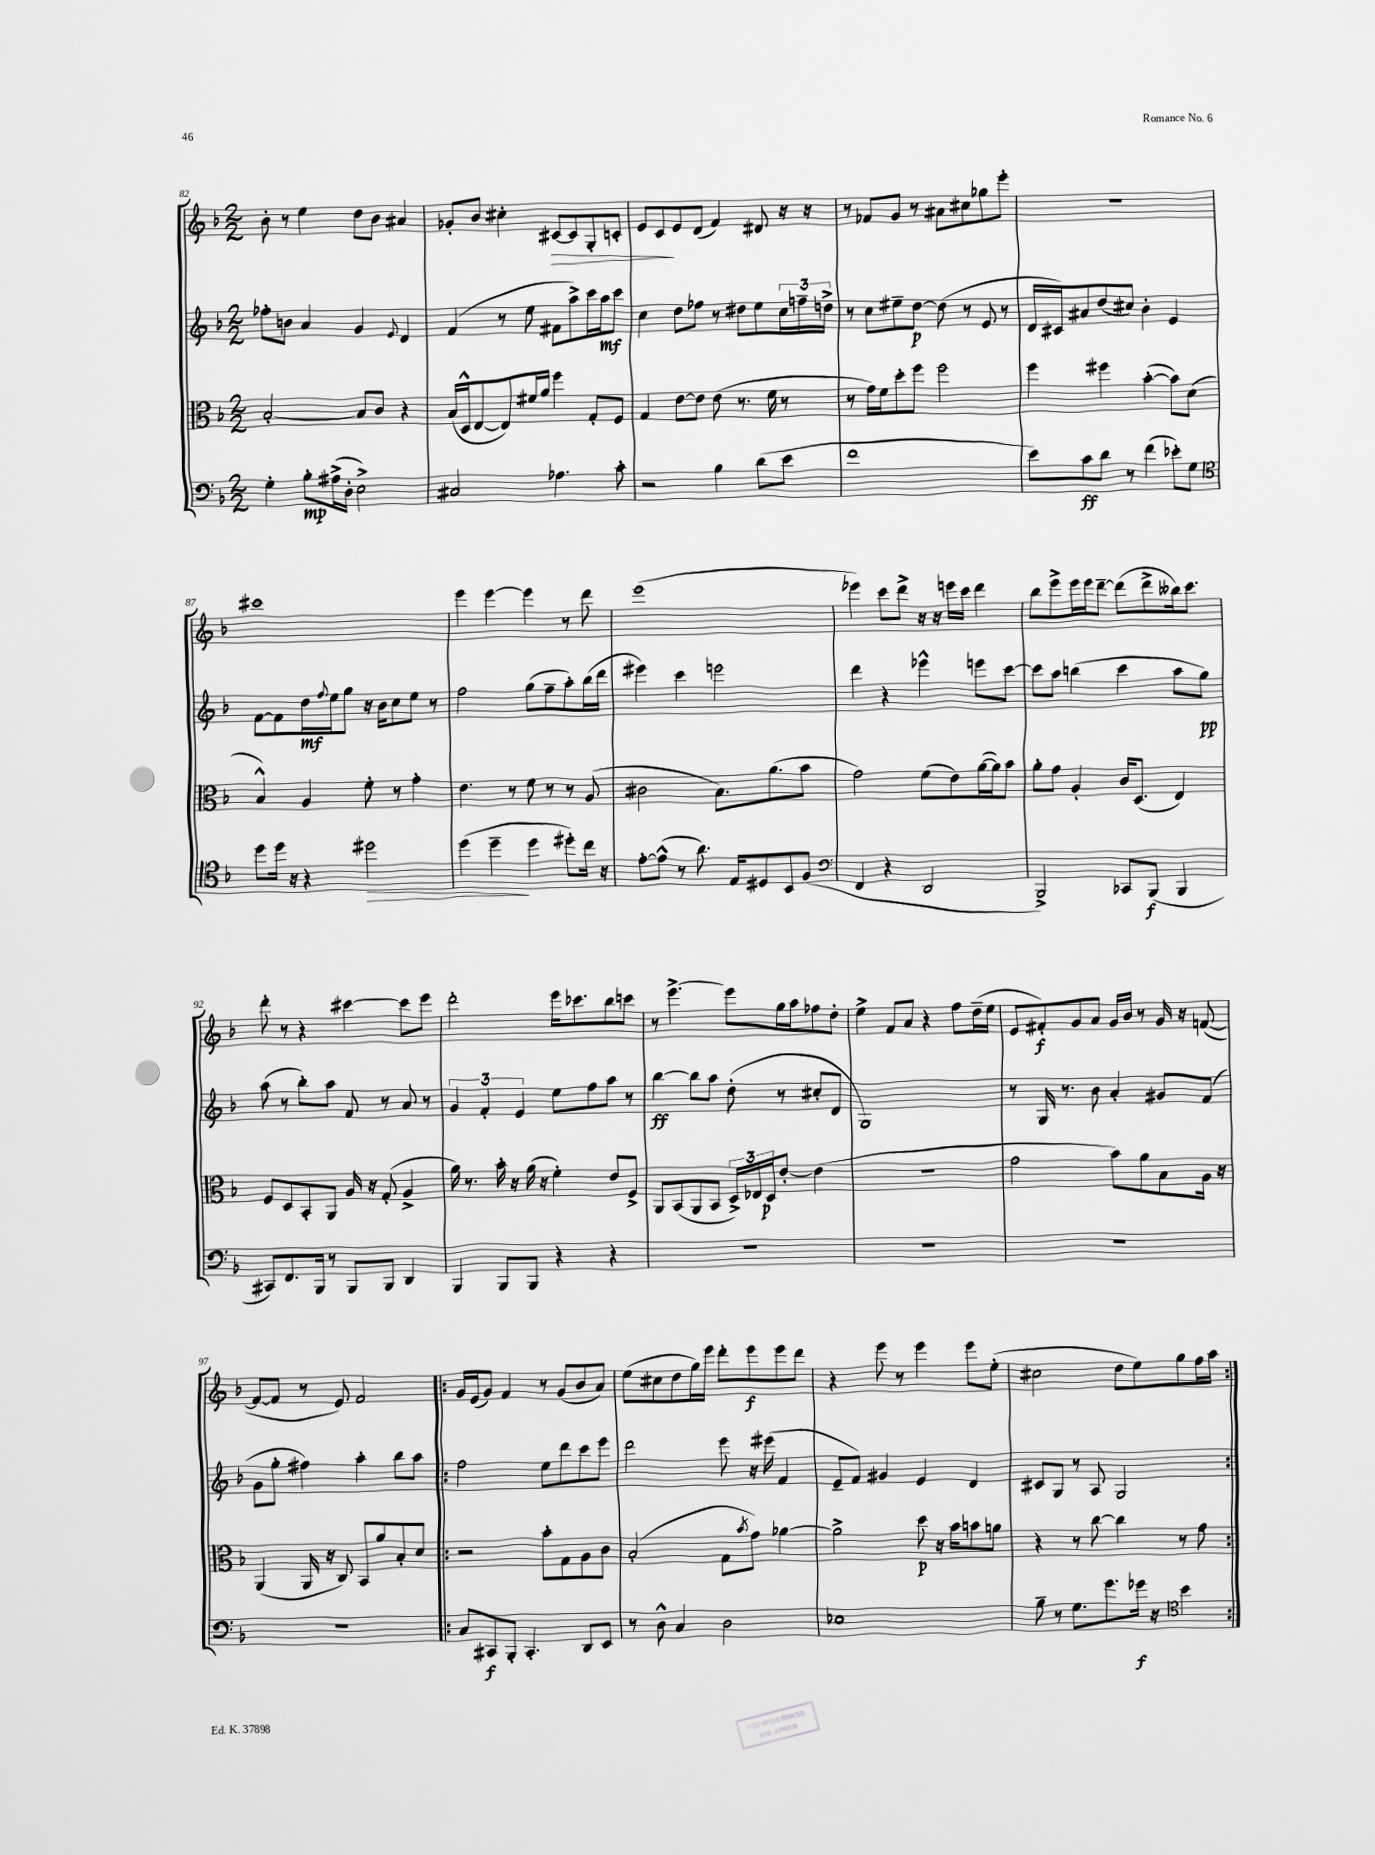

**kern	**kern	**kern	**kern
*staff4	*staff3	*staff2	*staff1
*clefF4	*clefC3	*clefG2	*clefG2
*k[b-]	*k[b-]	*k[b-]	*k[b-]
*M2/2	*M2/2	*M2/2	*M2/2
4G'	[2B-'	8ff-'	8b-'
.	.	8b	8r
8B-'	.	4a	4ee
(16A#^	.	.	.
16D'	.	.	.
2E^)	8B-]	4g	8dd
.	8c	.	8b-
.	.	8qqe	.
.	4r	4d	4a#
=	=	=	=
2C#	(16B-	(4f	8g-'
.	16D^^	.	.
.	[8E	.	8b-
.	8E])	8r	4cc#'
.	16f#	8ee	.
.	16a	.	.
4.A-	4ff	8f#	[8c#
.	.	8aa^)	8c#]
.	8G'	16ccc	8G'
.	.	16aa	.
8c'	8F	8ccc	8c'
=	=	=	=
2r	4G	4cc	8e
.	.	.	8c
.	[8e	8dd	8e
.	8e]	8ff-	(8d
4B-	(8e	8r	4f)
.	8.r	8dd#	.
(8d	.	8ee	8d#
.	16f	.	.
8e	8r	24cc	16r
.	.	24ff~	.
.	.	.	16r
.	.	24dd^	.
=	=	=	=
1f	8r	8r	8r
.	16g)	8cc	8f-
.	16f	.	.
.	8dd'	8ee#~	8g
.	8ff	[8dd	8r
.	2ff	(8dd]	8a#
.	.	8r	8cc#
.	.	8e	8gg-
.	.	8r	8eee'
=	=	=	=
8e)	4ff	16d	1r
.	.	16c#)	.
8c	.	8a#	.
8d	4ff#	(8dd	.
8r	.	8cc#)	.
(4f	([4b-'	4b-'	.
8e-')	8b-])	4e	.
8G	(8d	.	.
=	=	=	=
*clefC4	*	*	*
8dd	4B-^^)	[8f	1ccc#
16dd	.	8f]	.
16r	.	.	.
4r	4A	16dd	.
.	.	8qqff	.
.	.	16ee	.
.	.	8gg	.
2dd#	8f'	16r	.
.	.	16b-	.
.	8r	8cc	.
.	4g'	8ee	.
.	.	8r	.
=	=	=	=
(4dd	4.e	2ff	4eee
4dd~	.	.	[4eee
.	8r	.	.
4dd	8f	(8gg	4eee]
.	8r	8ff~	.
8dd#')	8r	8aa')	8r
16cc	(8A	(16bb-	8ddd
16r	.	16ddd	.
=	=	=	=
[8e'	2c#	4eee#)	(1eee
(8e^^]	.	.	.
8r	.	4ccc	.
8.a)	.	.	.
.	8.B-)	2eee	.
16E	.	.	.
8D#	.	.	.
.	(8.a	.	.
8BB-	.	.	.
(8F	8b-	.	.
=	=	=	=
*clefF4	*	*	*
4FF	2g)	4ddd	4eee-)
4r	.	4r	8ccc
.	.	.	8ddd^
2DD	(8f	4eee-^^	16r
.	.	.	16r
.	8e)	.	16eee
.	.	.	16ccc
.	([16a	8eee	4ddd
.	16a])	.	.
.	8b-	[8ccc	.
=	=	=	=
2BBB-^)	8a'	8ccc]	8bb-
.	8g	8aa	8eee^
.	4A'	(4bb	16eee
.	.	.	16eee
.	.	.	[8ddd~
8CC-	16c	4ccc	(8ddd]
.	(8.D	.	.
(8BBB-	.	.	8ddd^
4BBB-	4E)	8aa	16bb--)
.	.	.	8.ccc
.	.	8gg)	.
=	=	=	=
8CC#)	8F	(8aa	8ddd'
8.FF	8D	8r	8r
.	8BB-'	8bb-')	4r
16BBB-	.	.	.
8r	8AA	8aa	.
8BBB-	16A	8f	[4ccc#
.	16r	.	.
8BBB-	(8G'	8r	.
4DD	4A^	8a	8ccc#]
.	.	8r	8eee
=	=	=	=
4BBB-	16a)	6g	2ddd'
.	8.r	.	.
.	.	6f'	.
8BBB-	16b-'	.	.
.	16r	.	.
.	.	6e	.
8BBB-	(16a	.	.
.	16r	.	.
4r	4f')	8ee	16eee
.	.	.	8.ccc-
.	.	8ff	.
4r	8e	8aa	8bb-
.	8F^	8r	8ccc
=	=	=	=
1r	8AA	[4bb-	8r
.	(8BB-	.	[4.eee^
.	8AA	8bb-]	.
.	8BB-	8aa	.
.	24D^)	(8dd'	8eee]
.	24E-	.	.
.	24D	.	.
.	[8e'	8r	16gg
.	.	.	16aa
.	(4e]	8cc#'	8ff-
.	.	8d	8dd'
=	=	=	=
1r	1r	1G)	4ee^
.	.	.	8f
.	.	.	8a
.	.	.	4r
.	.	.	8ff
.	.	.	(16dd~
.	.	.	16ee
=	=	=	=
1r	2g	8r	8e
.	.	16G	8f#')
.	.	8.r	.
.	.	.	8g
.	.	8b-	8a
.	8b-)	4a'	16g
.	.	.	16b-
.	8a	.	8r
.	8B-	8g#	16g
.	.	.	16r
.	16A	(8f	([8f
.	16r	.	.
=	=	=	=
1r	(4AA	8g	8f_
.	.	8gg'	8f]
.	16AA	4ff#)	8r
.	16r	.	.
.	8C)	.	8e)
.	8BB-	4aa'	2f
.	8a	.	.
.	8B-'	8bb-	.
.	8d	8aa	.
=!|:	=!|:	=!|:	=!|:
8C	2r	2ff	16g
.	.	.	(16e
8CC#	.	.	8g)
8BBB-'	.	.	4f
4.CC#'	.	.	.
.	8b-'	8ee	8r
.	8G	8ddd	(8g
8DD	8A	8ccc	8b-
8EE	8c	8eee	8a)
=	=	=	=
8r	(2B-'	2ddd	(8ee
8D^^	.	.	8cc#
4C	.	.	8dd
.	.	.	16gg)
.	.	.	16eee
2D	8G	8eee	8ddd'
.	8qb-	.	.
.	8g)	16r	8eee
.	.	(16eee#	.
.	[4a-	4f	8eee
.	.	.	8ddd
=	=	=	=
1E-	2a-^]	8e~	4r
.	.	8f)	.
.	.	4g#	8eee
.	.	.	8r
.	8dd	4e	4eee
.	16r	.	.
.	16b-	.	.
.	8b	4d	8eee
.	8a	.	(8ee'
=	=	=	=
8B-~	4r	8c#	2cc#
8r	.	8G	.
8.G	8r	8r	.
.	[8cc	8A	.
8.g	.	.	.
.	4cc]	2G	8dd
16g-	.	.	8ee)
16r	.	.	.
*clefC4	*	*	*
4b-	8r	.	8gg
.	8g	.	16ff
.	.	.	16aa
==:|!	==:|!	==:|!	==:|!
*-	*-	*-	*-
